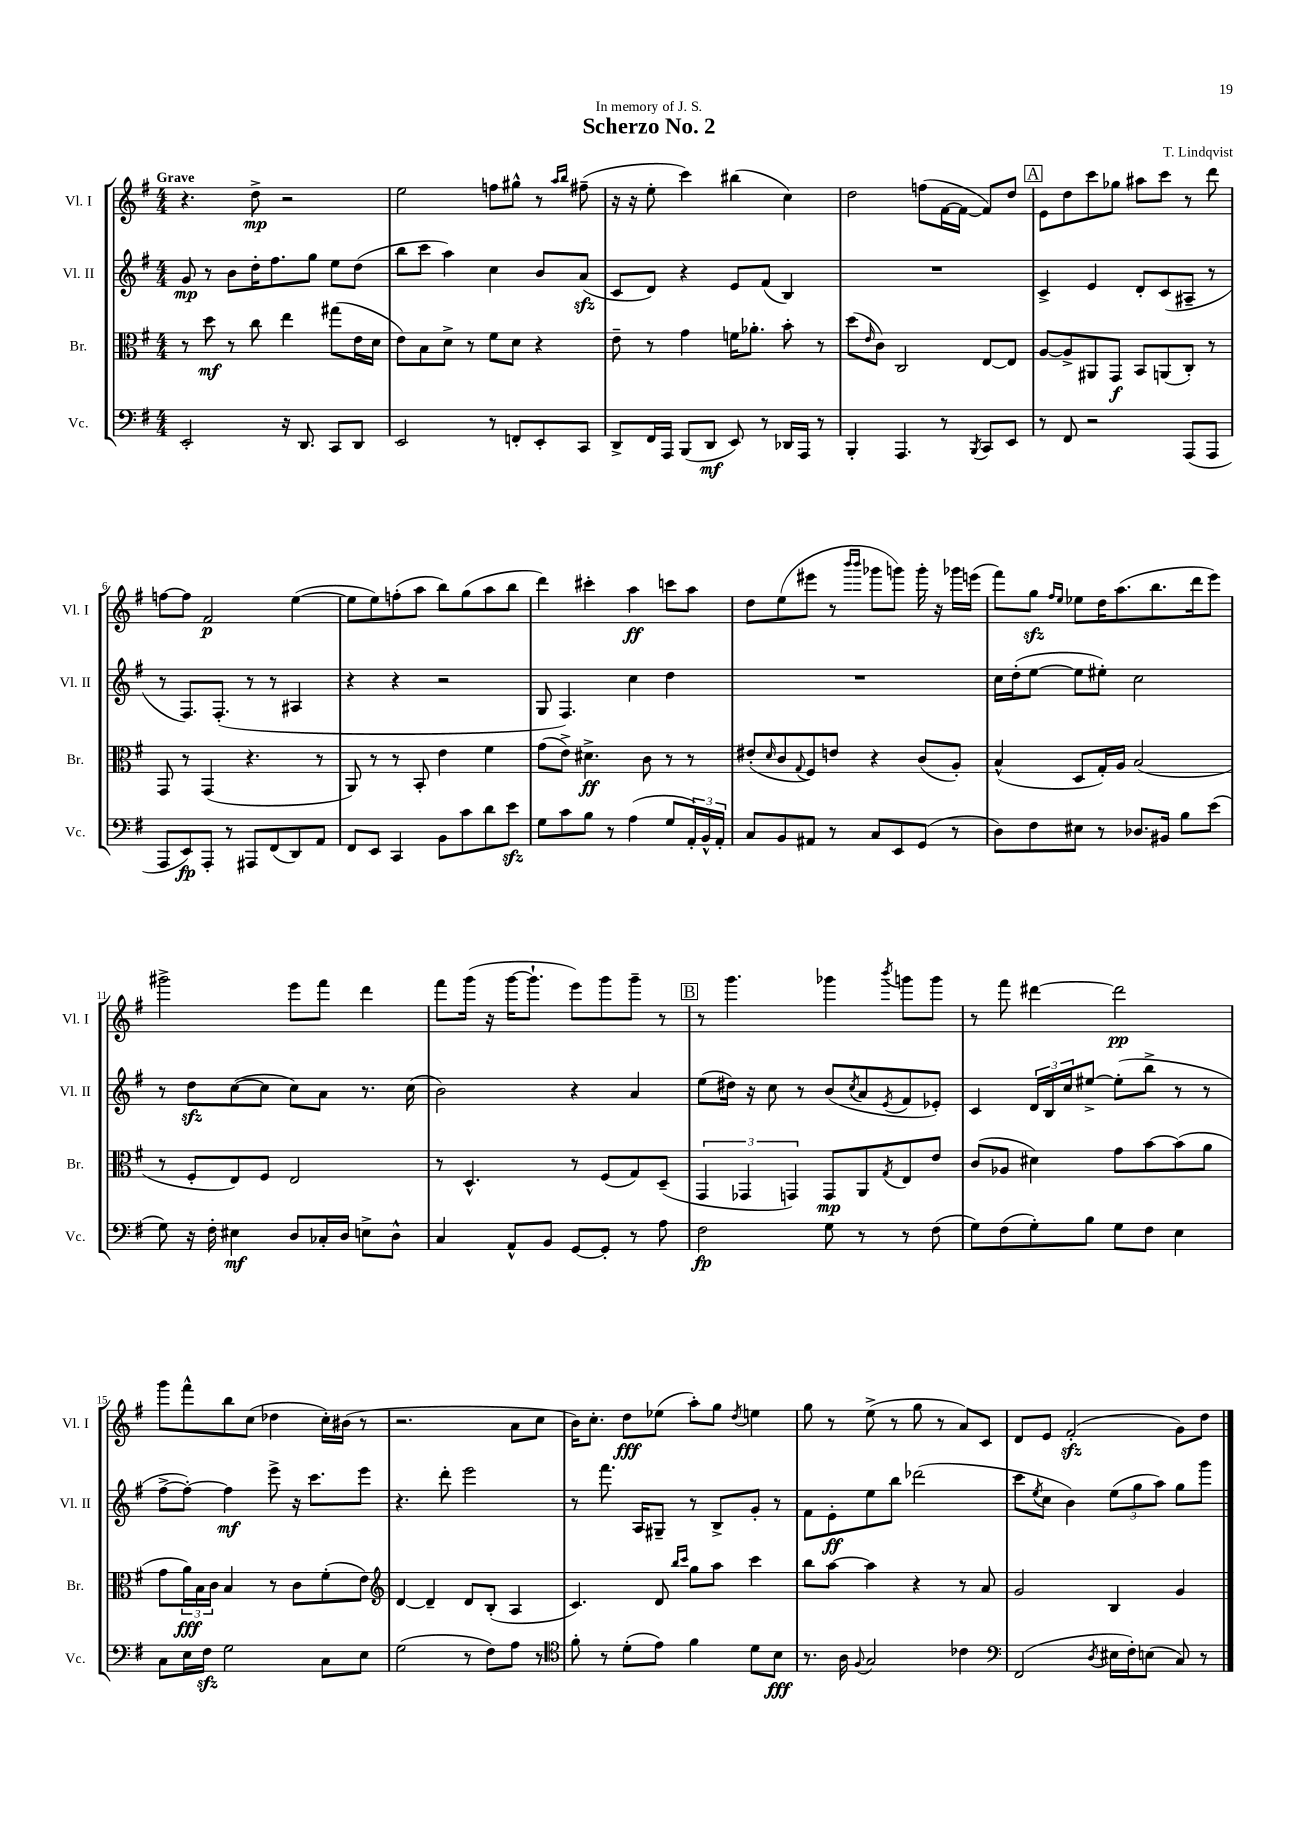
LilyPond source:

\header { title = "Scherzo No. 2" composer = "T. Lindqvist" dedication = "In memory of J. S." }
<<
\new StaffGroup <<
\new Staff = "s0" \with { instrumentName = "Vl. I" shortInstrumentName = "Vl. I" } {
    \clef treble \key g \major \numericTimeSignature \time 4/4 \tempo "Grave"
    r4. d''8->\mp r2 |
    e''2 f''8 gis''8-^ r8 \grace { a''16 b''16 } fis''8--( |
    r16 r16 e''8-. c'''4) bis''4( c''4) |
    d''2 f''8( fis'16~ fis'16~ fis'8) d''8 |
    \mark \markup { \box "A" } e'8 d''8 c'''8 ges''8 ais''8 c'''8 r8 d'''8 |
    f''8~ f''8 fis'2\p e''4~( |
    e''8 e''8) f''8-.( a''8 b''8) g''8( a''8 b''8 |
    d'''4) cis'''4-. a''4\ff c'''8 a''8 |
    d''8 e''8( eis'''8 r8 \grace { b'''16 b'''16 } ges'''8 g'''8) g'''16-. r16 ges'''16 e'''16( |
    fis'''8) g''8\sfz \grace { fis''16 e''16 } ees''8 d''16 a''8.( b''8. d'''16 e'''8) |
    gis'''2-> e'''8 fis'''8 d'''4 |
    fis'''8 g'''16( r16 g'''16~ g'''8.-! e'''8) g'''8 g'''8-- r8 |
    \mark \markup { \box "B" } r8 g'''4. ges'''4 \acciaccatura { b'''8 } g'''8 g'''8 |
    r8 fis'''8 dis'''4~ dis'''2\pp |
    g'''8 fis'''8-^ b''8 c''8( des''4 c''16-.) bis'16( r8 |
    r2. a'8 c''8 |
    b'16) c''8.-. d''8\fff ees''8( a''8-.) g''8 \acciaccatura { d''8 } e''4 |
    g''8 r8 e''8->( r8 g''8 r8 a'8) c'8 |
    d'8 e'8 fis'2-.\sfz( g'8) d''8 \bar "|." |
}
\new Staff = "s1" \with { instrumentName = "Vl. II" shortInstrumentName = "Vl. II" } {
    \clef treble \key g \major \numericTimeSignature \time 4/4
    g'8\mp r8 b'8 d''16-. fis''8. g''8 e''8 d''8( |
    b''8 c'''8 a''4) c''4 b'8 a'8\sfz( |
    c'8 d'8) r4 e'8 fis'8( b4) |
    R1 |
    \mark \markup { \box "A" } c'4-> e'4 d'8-. c'8( ais8-- r8 |
    r8 fis8.) fis8.-.( r8 r8 ais4 |
    r4 r4 r2 |
    g8 fis4.) c''4 d''4 |
    R1 |
    c''16 d''16-.( e''8~ e''8 eis''8-.) c''2 |
    r8 d''8\sfz c''8~( c''8 c''8) a'8 r8. c''16( |
    b'2) r4 a'4 |
    \mark \markup { \box "B" } e''8( dis''16) r16 c''8 r8 b'8( \acciaccatura { c''8 } a'8 \acciaccatura { e'8 } fis'8 ees'8-.) |
    c'4 \tuplet 3/2 { d'16 b16 c''16 } eis''8~-> eis''8-.( b''8-> r8 r8 |
    fis''8~-> fis''8~-.) fis''4\mf e'''8-> r16 c'''8. e'''8 |
    r4. d'''8-. e'''2 |
    r8 fis'''8. a16 gis8-- r8 b8-> g'8-. r8 |
    fis'8 e'8-.\ff e''8 b''8 des'''2( |
    c'''8 \acciaccatura { e''8 } c''8 b'4) \tuplet 3/2 { e''8( g''8 a''8) } g''8 g'''8 \bar "|." |
}
\new Staff = "s2" \with { instrumentName = "Br." shortInstrumentName = "Br." } {
    \clef alto \key g \major \numericTimeSignature \time 4/4
    r8 d''8\mf r8 c''8 e''4 gis''8( e'16 d'16 |
    e'8) b8 d'8-> r8 fis'8 d'8 r4 |
    e'8-- r8 g'4 f'16 aes'8.-. b'8-. r8 |
    d''8( \grace { e'16 } c'8) c2 e8~ e8 |
    \mark \markup { \box "A" } a8~ a8-> ais,8 g,8\f b,8 a,8( c8-.) r8 |
    g,8 r8 g,4( r4. r8 |
    a,8) r8 r8 b,8-. e'4 fis'4 |
    g'8( e'8->) dis'4.->\ff c'8 r8 r8 |
    eis'8-.( \grace { d'16 } c'8 \appoggiatura { g8 } fis8) e'8 r4 c'8( a8-.) |
    b4-^( d8 g16-.) a16 b2( |
    r8 fis8-. e8) fis8 e2 |
    r8 d4.-^ r8 fis8( g8) d8--( |
    \mark \markup { \box "B" } \tuplet 3/2 { g,4 ges,4 g,4) } g,8\mp a,8 \acciaccatura { g8 } e8 e'8 |
    c'8( aes8 dis'4) g'8 b'8~ b'8( a'8 |
    g'8 \tuplet 3/2 { a'16\fff) b16 c'16 } b4 r8 c'8 fis'8-.( e'8) |
    \clef treble d'4~ d'4-- d'8 b8-.( a4 |
    c'4.) d'8 \grace { b''16 c'''16 } g''8 a''8 c'''4 |
    b''8 a''8~ a''4 r4 r8 a'8 |
    g'2 b4 g'4 \bar "|." |
}
\new Staff = "s3" \with { instrumentName = "Vc." shortInstrumentName = "Vc." } {
    \clef bass \key g \major \numericTimeSignature \time 4/4
    e,2-. r16 d,8. c,8 d,8 |
    e,2 r8 f,8-. e,8-. c,8 |
    d,8-> fis,16 a,,16 b,,8( d,8\mf e,8) r8 des,16 a,,16 r8 |
    b,,4-. a,,4. r8 \acciaccatura { b,,8 } c,8 e,8 |
    \mark \markup { \box "A" } r8 fis,8 r2 a,,8( a,,8 |
    a,,8 e,8\fp) a,,8-. r8 ais,,8 fis,8( d,8) a,8 |
    fis,8 e,8 c,4 b,8 c'8 d'8 e'8\sfz |
    g8 c'8 b8 r8 a4( g8 \tuplet 3/2 { a,16-.) b,16-^ a,16-. } |
    c8 b,8 ais,8 r8 c8 e,8 g,8( r8 |
    d8) fis8 eis8 r8 des8. bis,16 b8 e'8( |
    g8) r16 fis16-. eis4\mf d8 ces16-. d16 e8-> d8-^ |
    c4 a,8-^ b,8 g,8~ g,8-. r8 a8 |
    \mark \markup { \box "B" } fis2\fp g8 r8 r8 fis8( |
    g8) fis8( g8-.) b8 g8 fis8 e4 |
    c8 e16 fis16\sfz g2 c8 e8 |
    g2( r8 fis8) a8 r8 |
    \clef tenor fis'8-. r8 d'8-.( e'8) fis'4 d'8 b8\fff |
    r8. a16 \appoggiatura { fis8 } g2 ces'4 |
    \clef bass fis,2( \acciaccatura { d8 } eis16 fis16-.) e8( c8) r8 \bar "|." |
}
>>
>>
